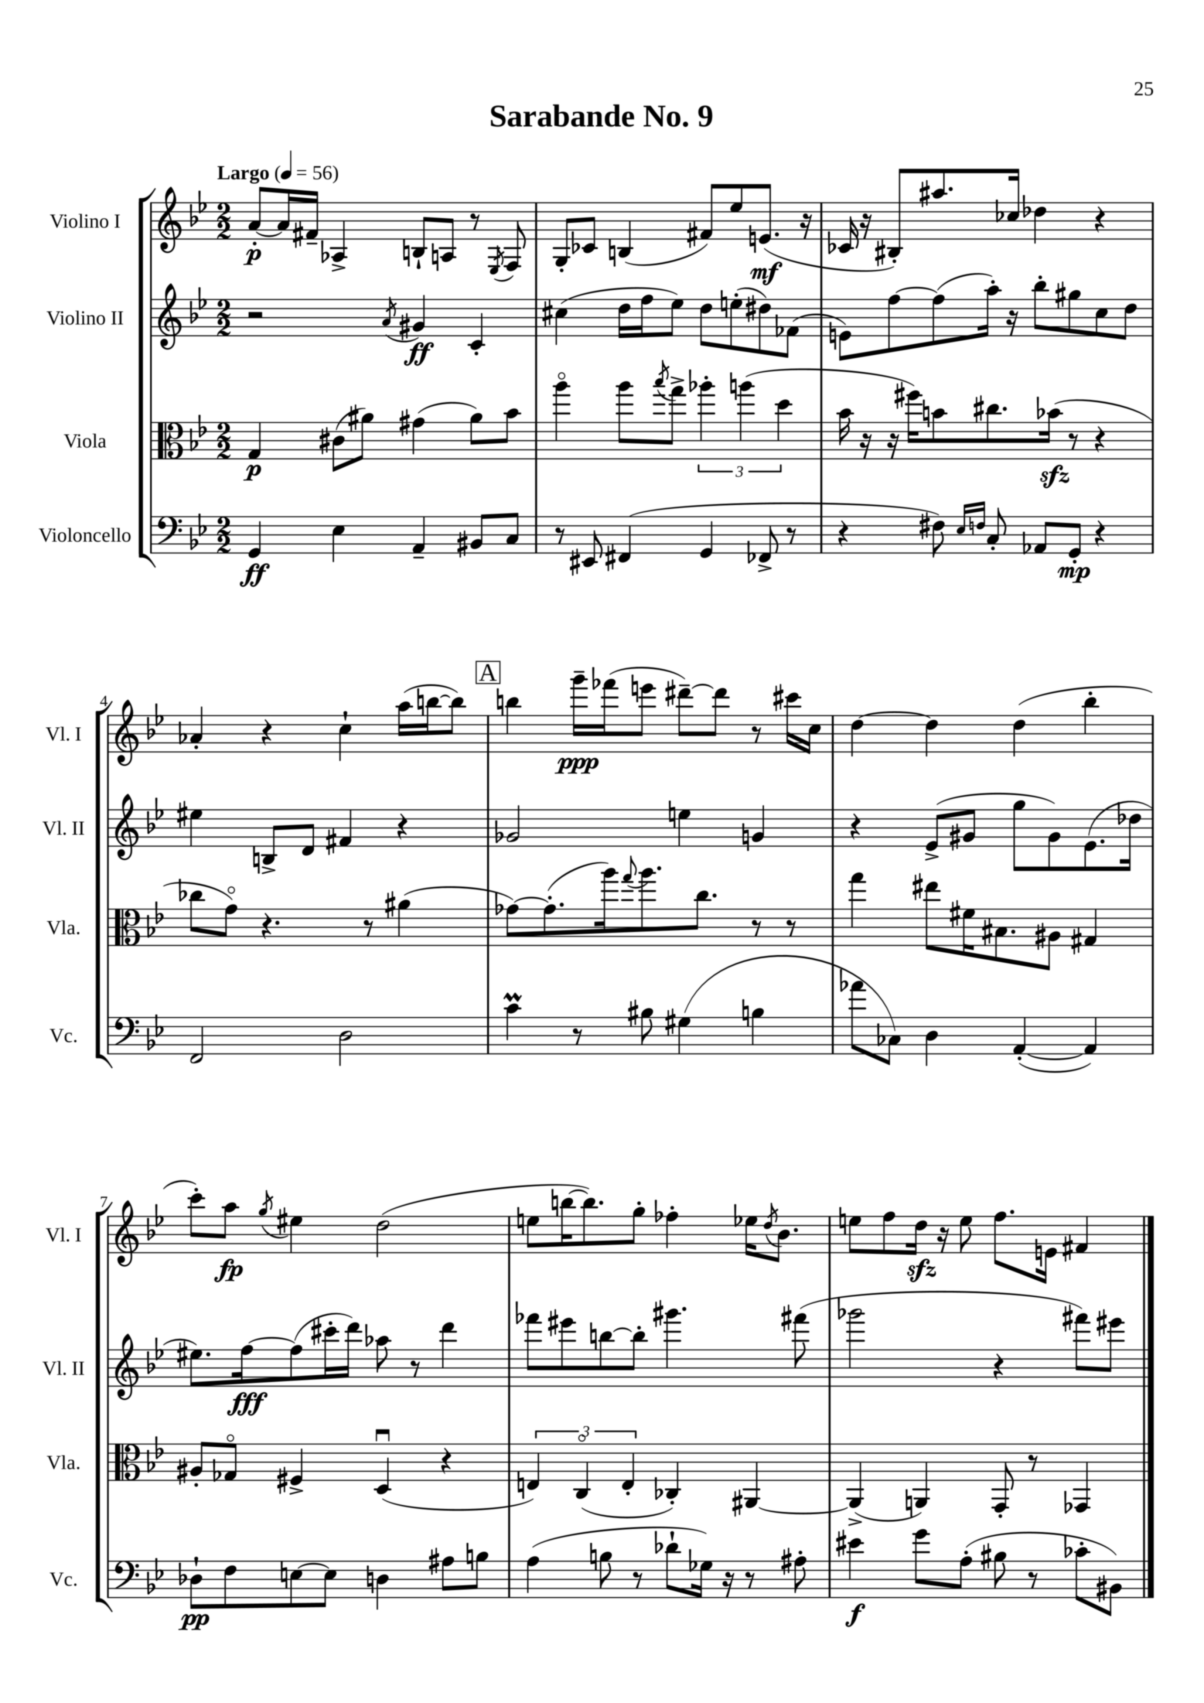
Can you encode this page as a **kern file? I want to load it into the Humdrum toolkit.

**kern	**dynam	**kern	**dynam	**kern	**dynam	**kern	**dynam
*part4	*part4	*part3	*part3	*part2	*part2	*part1	*part1
*staff4	*staff4	*staff3	*staff3	*staff2	*staff2	*staff1	*staff1
*I"Violoncello	*	*I"Viola	*	*I"Violino II	*	*I"Violino I	*
*I'Vc.	*	*I'Vla.	*	*I'Vl. II	*	*I'Vl. I	*
*clefF4	*	*clefC3	*	*clefG2	*	*clefG2	*
*k[b-e-]	*	*k[b-e-]	*	*k[b-e-]	*	*k[b-e-]	*
*M2/2	*	*M2/2	*	*M2/2	*	*M2/2	*
*MM56	*	*MM56	*	*MM56	*	*MM56	*
=1	=1	=1	=1	=1	=1	=1	=1
!	!	!	!	!	!	!LO:TX:a:B:t=Largo	!
4GG/	ff	4G/	p	2r	.	[8a'/L	p
.	.	.	.	.	.	16a/L]	.
.	.	.	.	.	.	16f#X~/JJ	.
4E-\	.	(8c#X\L	.	.	.	4A-X^/	.
.	.	8a#X\J)	.	.	.	.	.
.	.	.	.	8qa/	.	.	.
4AA~/	.	(4g#X\	.	4g#X/	ff	8Bn`/L	.
.	.	.	.	.	.	8An/J	.
8BB#X/L	.	8a#\L)	.	4c'/	.	8r	.
.	.	.	.	.	.	8qE-/	.
8C/J	.	8b-\J	.	.	.	8F/	.
=2	=2	=2	=2	=2	=2	=2	=2
8r	.	4aa\	.	(4cc#X\	.	8G'/L	.
8EE#X/	.	.	.	.	.	8c-X/J	.
(4FF#X/	.	8aa\L	.	16dd\LL	.	(4Bn/	.
.	.	.	.	16ff\J	.	.	.
.	.	8qbb-/	.	.	.	.	.
.	.	8gg^\J	.	8ee-\J)	.	.	.
4GG/	.	6aa-X'\	.	8dd\L	.	8f#X/L)	.
.	.	.	.	(8een'\	.	8ee-/	.
.	.	(6aan\	.	.	.	.	.
8FF-X^/	.	.	.	8dd#X\)	.	(8.en/J	mf
.	.	6dd\	.	.	.	.	.
8r	.	.	.	(8f-X\J	.	.	.
.	.	.	.	.	.	16r	.
=3	=3	=3	=3	=3	=3	=3	=3
4r	.	16b-\	.	8en\L)	.	16c-X/	.
.	.	16r	.	.	.	16r	.
.	.	16r	.	[8ff\	.	8B#X'/L)	.
.	.	16ff#X\KL)	.	.	.	.	.
8F#X\)	.	8bn\	.	(8ff\]	.	8.aa#X/	.
16qqE-/LL	.	.	.	.	.	.	.
16qqFn/JJ	.	.	.	.	.	.	.
8C'/	.	8.cc#X\	.	16aa'\Jk)	.	.	.
.	.	.	.	16r	.	16cc-X/Jk	.
8AA-X/L	.	.	.	8bb-'\L	.	4dd-X\	.
.	.	(16b-Xzz\Jk	.	.	.	.	.
8GG'/J	mp	8r	.	8gg#X\	.	.	.
4r	.	4r	.	8cc\	.	4r	.
.	.	.	.	8dd\J	.	.	.
!!LO:LB:g=z
=4	=4	=4	=4	=4	=4	=4	=4
2FF/	.	8cc-X\L	.	4ee#X\	.	4a-X'/	.
.	.	8g\J)	.	.	.	.	.
.	.	4.r	.	8Bn^/L	.	4r	.
.	.	.	.	8d/J	.	.	.
2D\	.	.	.	4f#X/	.	4cc`\	.
.	.	8r	.	.	.	.	.
.	.	(4a#X\	.	4r	.	(16aa\LL	.
.	.	.	.	.	.	[16bbn\J	.
.	.	.	.	.	.	8bb\J])	.
!!LO:REH:place=s1:t=A
=5	=5	=5	=5	=5	=5	=5	=5
4cM\	.	[8g-X\L)	.	2g-X/	.	4bbn\	.
.	.	(8.g-'\]	.	.	.	.	.
8r	.	.	.	.	.	16ggg~\LL	ppp
.	.	16aa\k)	.	.	.	(16fff-X\J	.
.	.	8qqgg/	.	.	.	.	.
8B#X\	.	8.aa\	.	.	.	8eeen\J	.
(4G#X\	.	.	.	4een\	.	[8ddd#X~\L)	.
.	.	8.cc\J	.	.	.	.	.
.	.	.	.	.	.	8ddd#\J]	.
4Bn\	.	8r	.	4gn/	.	8r	.
.	.	8r	.	.	.	16ccc#X\LL	.
.	.	.	.	.	.	16cc\JJ	.
=6	=6	=6	=6	=6	=6	=6	=6
8a-X\L	.	4gg\	.	4r	.	[4dd\	.
8C-X\J)	.	.	.	.	.	.	.
4D\	.	8ee#X\L	.	(8e-^/L	.	4dd\]	.
.	.	16f#X\K	.	8g#X/J	.	.	.
.	.	8.B#X\	.	.	.	.	.
([4AA'/	.	.	.	8gg\L	.	(4dd\	.
.	.	8A#X\J	.	8g#\)	.	.	.
4AA/])	.	4G#X/	.	(8.e-\	.	4bb-'\	.
.	.	.	.	16dd-X\Jk	.	.	.
!!LO:LB:g=z
=7	=7	=7	=7	=7	=7	=7	=7
8D-X`\L	pp	8A#X'/L	.	8.ee#X\L)	.	8ccc'\L)	.
8F\	.	8G-X/J	.	.	.	8aa\J	fp
.	.	.	.	[16ff\k	fff	.	.
.	.	.	.	.	.	8qgg/	.
[8En\	.	4F#X^/	.	(8ff\]	.	4ee#X\	.
8E\J]	.	.	.	16ccc#X'\L	.	.	.
.	.	.	.	16ddd\JJ)	.	.	.
4Dn\	.	(4Du/	.	8aa-X\	.	(2dd\	.
.	.	.	.	8r	.	.	.
8A#X\L	.	4r	.	4ddd\	.	.	.
8Bn\J	.	.	.	.	.	.	.
=8	=8	=8	=8	=8	=8	=8	=8
(4A\	.	6En/)	.	8fff-X\L	.	8een\L	.
.	.	.	.	8eee#X\	.	[16bbn\K	.
.	.	(6C/	.	.	.	.	.
.	.	.	.	.	.	8.bb\])	.
8Bn\	.	.	.	[8bbn\	.	.	.
.	.	6E'/	.	.	.	.	.
8r	.	.	.	8bb'\J]	.	8gg'\J	.
8d-X`\L	.	4C-X'/)	.	4.ggg#X\	.	4ff-X'\	.
16G-X\Jk)	.	.	.	.	.	.	.
16r	.	.	.	.	.	.	.
8r	.	[4AA#X/	.	.	.	16ee-X\KL	.
.	.	.	.	.	.	8qdd/	.
.	.	.	.	.	.	8.b-\J	.
8A#X'\	.	.	.	(8fff#X\	.	.	.
=9	=9	=9	=9	=9	=9	=9	=9
4e#X\	f	(4AA#^/]	.	2ggg-X\	.	8een\L	.
.	.	.	.	.	.	8ff\	.
8g\L	.	4AAn/)	.	.	.	16ddzz\Jk	.
.	.	.	.	.	.	16r	.
(8A'\J	.	.	.	.	.	8ee\	.
8B#X\	.	8GG'/	.	4r	.	8.ff\L	.
8r	.	8r	.	.	.	.	.
.	.	.	.	.	.	16en\Jk	.
8c-X'\L	.	4GG-X/	.	8fff#X\L)	.	4f#X/	.
8BB#X\J)	.	.	.	8eee#X\J	.	.	.
==	==	==	==	==	==	==	==
*-	*-	*-	*-	*-	*-	*-	*-
